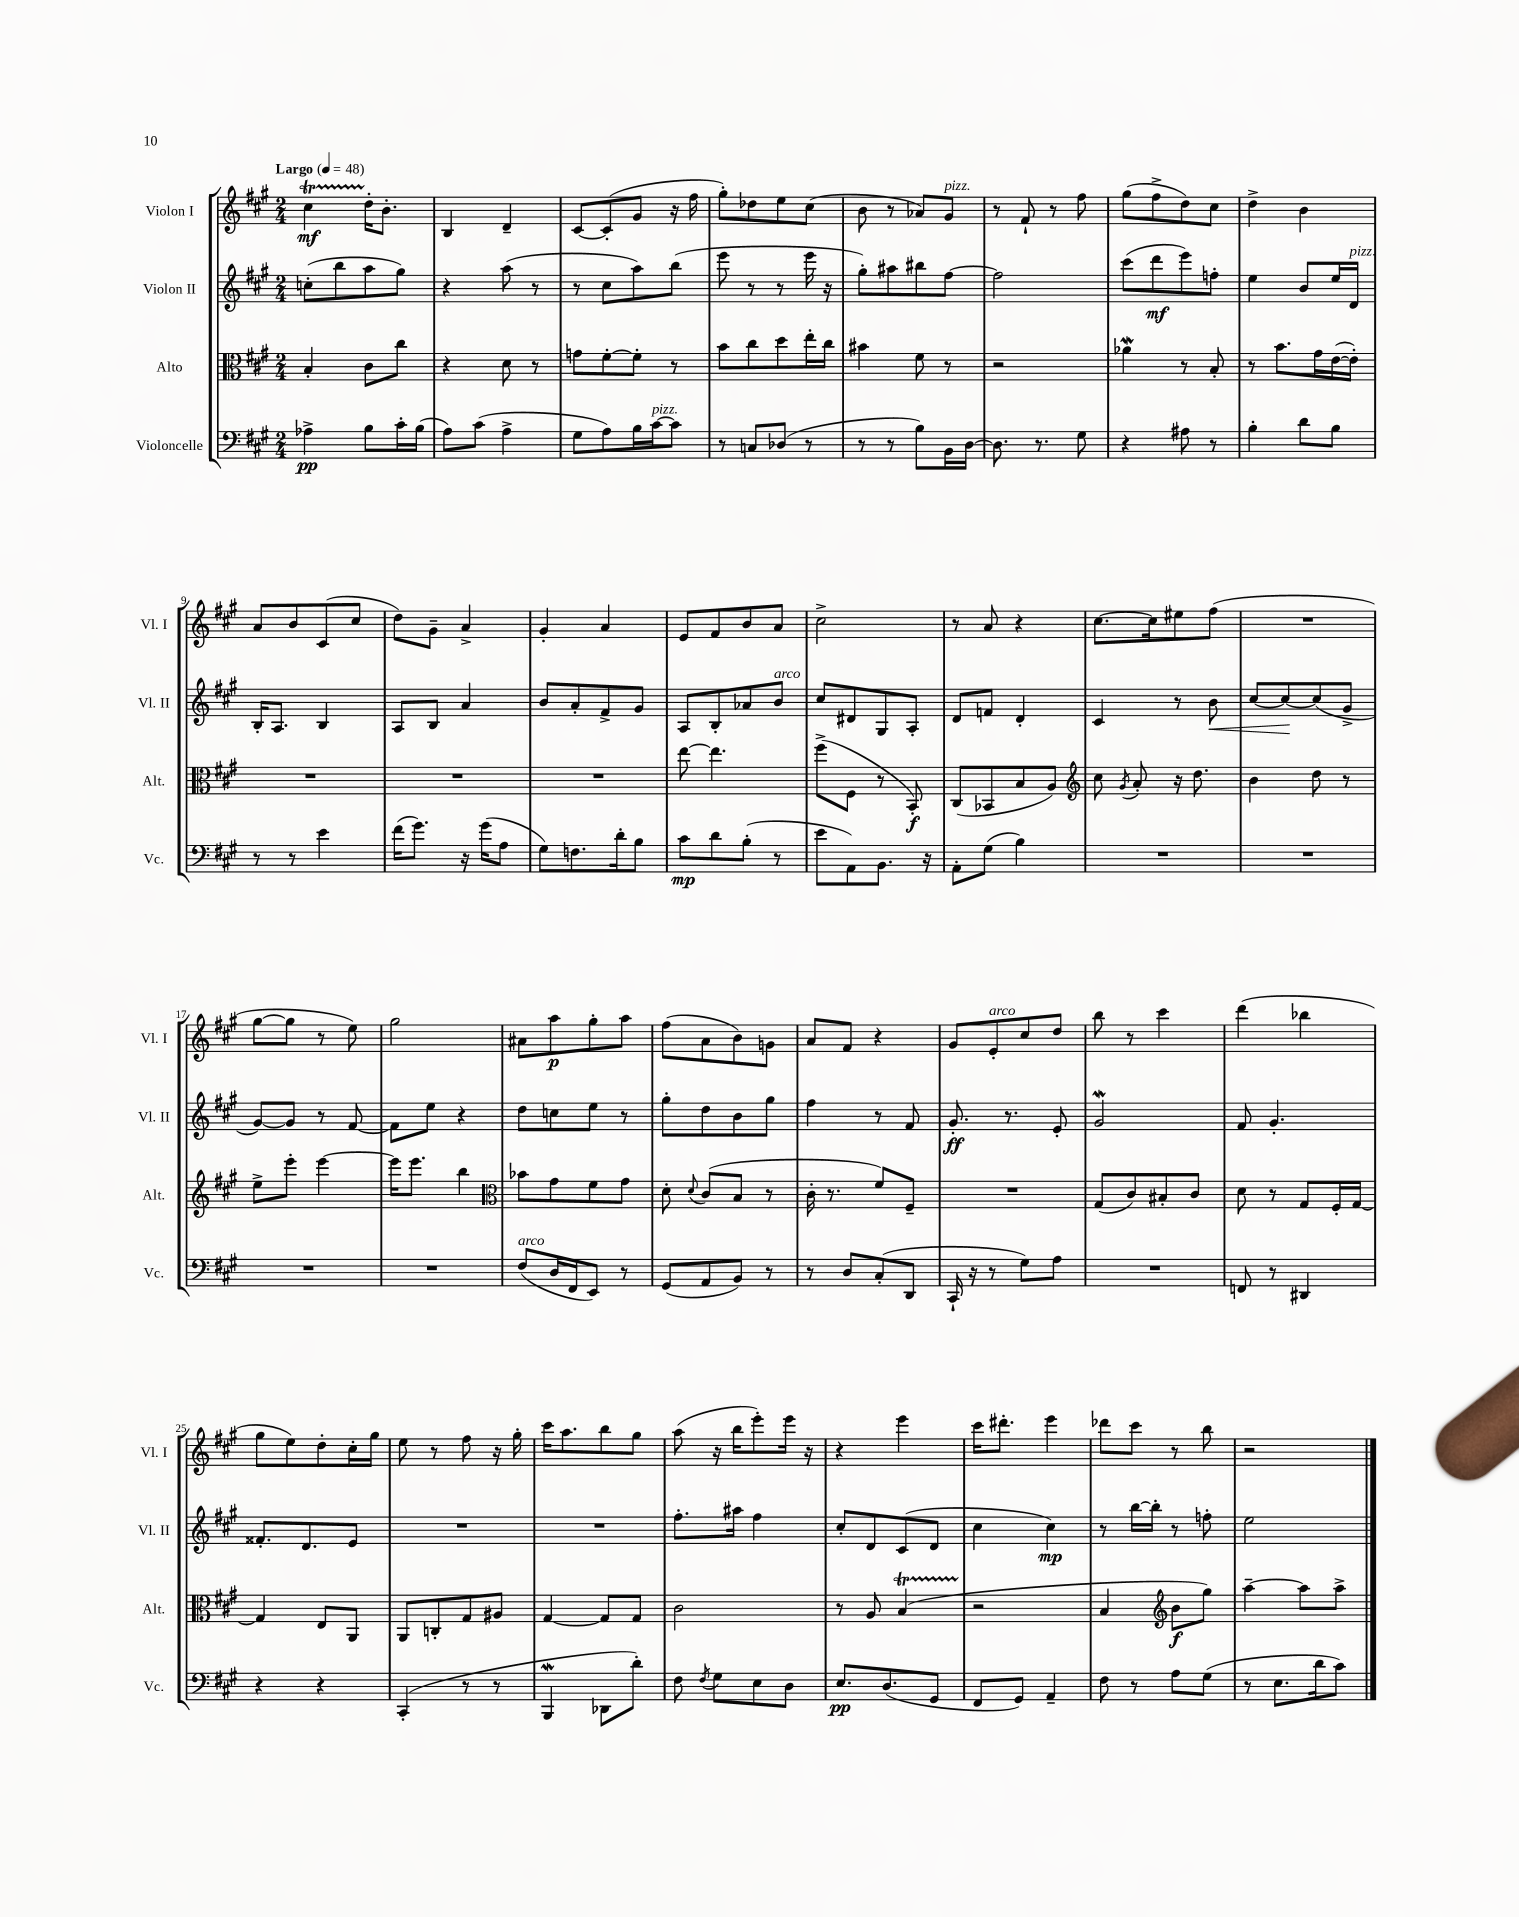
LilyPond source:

<<
\new StaffGroup <<
\new Staff = "s0" \with { instrumentName = "Violon I" shortInstrumentName = "Vl. I" } {
    \clef treble \key a \major \numericTimeSignature \time 2/4 \tempo "Largo" 4 = 48
    \autoBeamOff cis''4\startTrillSpan\mf d''16[-.\stopTrillSpan b'8.]-. |
    b4 d'4-- |
    cis'8[~ cis'8-.( gis'8] r16 fis''16 |
    gis''8[-.) des''8 e''8 cis''8]( |
    b'8 r8 aes'8[) gis'8]^\markup { \italic "pizz." } |
    r8 fis'8-! r8 fis''8 |
    gis''8[( fis''8-> d''8) cis''8] |
    d''4-> b'4 |
    a'8[ b'8 cis'8( cis''8] |
    d''8[) gis'8]-- a'4-> |
    gis'4-. a'4 |
    e'8[ fis'8 b'8 a'8] |
    cis''2-> |
    r8 a'8 r4 |
    cis''8.[~ cis''16 eis''8 fis''8]( |
    R2 |
    gis''8[~ gis''8] r8 e''8) |
    gis''2 |
    ais'8[ a''8\p gis''8-. a''8] |
    fis''8[( a'8 b'8) g'8] |
    a'8[ fis'8] r4 |
    gis'8[ e'8-.^\markup { \italic "arco" } cis''8 d''8] |
    b''8 r8 cis'''4 |
    d'''4( bes''4 |
    gis''8[ e''8) d''8-. cis''16-. gis''16] |
    e''8 r8 fis''8 r16 gis''16-. |
    cis'''16[ a''8. b''8 gis''8] |
    a''8( r16 b''16[ e'''8-.) e'''16] r16 |
    r4 e'''4 |
    cis'''16[ dis'''8.]-. e'''4 |
    des'''8[ cis'''8] r8 b''8 |
    r2 \bar "|." |
}
\new Staff = "s1" \with { instrumentName = "Violon II" shortInstrumentName = "Vl. II" } {
    \clef treble \key a \major \numericTimeSignature \time 2/4
    \autoBeamOff c''8[-.( b''8 a''8 gis''8]) |
    r4 a''8( r8 |
    r8 cis''8[ a''8) b''8]( |
    e'''8 r8 r8 e'''16 r16 |
    gis''8[-.) ais''8 bis''8 fis''8]~ |
    fis''2 |
    cis'''8[( d'''8\mf e'''8) f''8]-. |
    e''4 b'8[ e''16 d'16]^\markup { \italic "pizz." } |
    b16[-. a8.] b4 |
    a8[ b8] a'4 |
    b'8[ a'8-. fis'8-> gis'8] |
    a8[ b8-. aes'8 b'8]^\markup { \italic "arco" } |
    cis''8[ dis'8 gis8 a8]-. |
    d'8[ f'8] d'4-. |
    cis'4 r8 b'8\< |
    cis''8[~ cis''8~\! cis''8( gis'8]-> |
    gis'8[~) gis'8] r8 fis'8~ |
    fis'8[ e''8] r4 |
    d''8[ c''8 e''8] r8 |
    gis''8[-. d''8 b'8 gis''8] |
    fis''4 r8 fis'8 |
    gis'8.-.\ff r8. e'8-. |
    gis'2\mordent |
    fis'8 gis'4.-. |
    fisis'8.[-. d'8. e'8] |
    R2 |
    R2 |
    fis''8.[-. ais''16] fis''4 |
    cis''8[-. d'8 cis'8( d'8] |
    cis''4 cis''4\mp) |
    r8 b''16[~ b''16]-. r8 f''8-. |
    e''2 \bar "|." |
}
\new Staff = "s2" \with { instrumentName = "Alto" shortInstrumentName = "Alt." } {
    \clef alto \key a \major \numericTimeSignature \time 2/4
    \autoBeamOff b4-. cis'8[ cis''8] |
    r4 d'8 r8 |
    g'8[ fis'8~-. fis'8]-. r8 |
    b'8[ cis''8 d''8 e''16-. cis''16] |
    bis'4 fis'8 r8 |
    r2 |
    aes'4\mordent r8 b8-. |
    r8 b'8.[ gis'16 e'16~( e'16]-.) |
    R2 |
    R2 |
    R2 |
    e''8~ e''4. |
    fis''8[->( fis8] r8 b,8-.\f) |
    cis8[( bes,8 b8 a8]) |
    \clef treble cis''8 \acciaccatura { gis'8 } a'8-. r16 d''8. |
    b'4 d''8 r8 |
    e''8[-> e'''8]-. e'''4~ |
    e'''16[ e'''8.] b''4 |
    \clef alto bes'8[ gis'8 fis'8 gis'8] |
    d'8-. \appoggiatura { d'8 } cis'8[( b8] r8 |
    cis'16-. r8. fis'8[) fis8]-- |
    R2 |
    gis8[( cis'8) bis8-. cis'8] |
    d'8 r8 gis8[ fis16-. gis16]~ |
    gis4 e8[ a,8] |
    a,8[ c8-. gis8 ais8] |
    gis4~ gis8[ gis8] |
    cis'2 |
    r8 a8 b4\startTrillSpan( |
    r2\stopTrillSpan |
    b4 \clef treble b'8[\f gis''8]) |
    a''4~-- a''8[ a''8]-> \bar "|." |
}
\new Staff = "s3" \with { instrumentName = "Violoncelle" shortInstrumentName = "Vc." } {
    \clef bass \key a \major \numericTimeSignature \time 2/4
    \autoBeamOff aes4->\pp b8[ cis'16-. b16]( |
    a8[) cis'8]( a4-> |
    gis8[ a8) b16 cis'16~^\markup { \italic "pizz." } cis'8] |
    r8 c8[ des8]( r8 |
    r8 r8 b8[) b,16 d16]~ |
    d8. r8. gis8 |
    r4 ais8 r8 |
    b4-. d'8[ b8] |
    r8 r8 e'4 |
    fis'16[( gis'8.]) r16 gis'16[( a8] |
    gis8[) f8. d'16-. b8] |
    cis'8[\mp d'8 b8]-.( r8 |
    e'8[ a,8) b,8.] r16 |
    a,8[-. gis8]( b4) |
    R2 |
    R2 |
    R2 |
    R2 |
    fis8[^\markup { \italic "arco" }( d16 fis,16 e,8]) r8 |
    gis,8[( a,8 b,8]) r8 |
    r8 d8[ cis8-.( d,8] |
    cis,16-! r16 r8 gis8[) a8] |
    R2 |
    f,8 r8 dis,4 |
    r4 r4 |
    cis,4-.( r8 r8 |
    b,,4\mordent des,8[ d'8]-.) |
    fis8 \acciaccatura { fis8 } gis8[ e8 d8] |
    e8.[\pp d8.( gis,8] |
    fis,8[ gis,8]) a,4-- |
    fis8 r8 a8[ gis8]( |
    r8 e8.[ d'16 cis'8]) \bar "|." |
}
>>
>>
